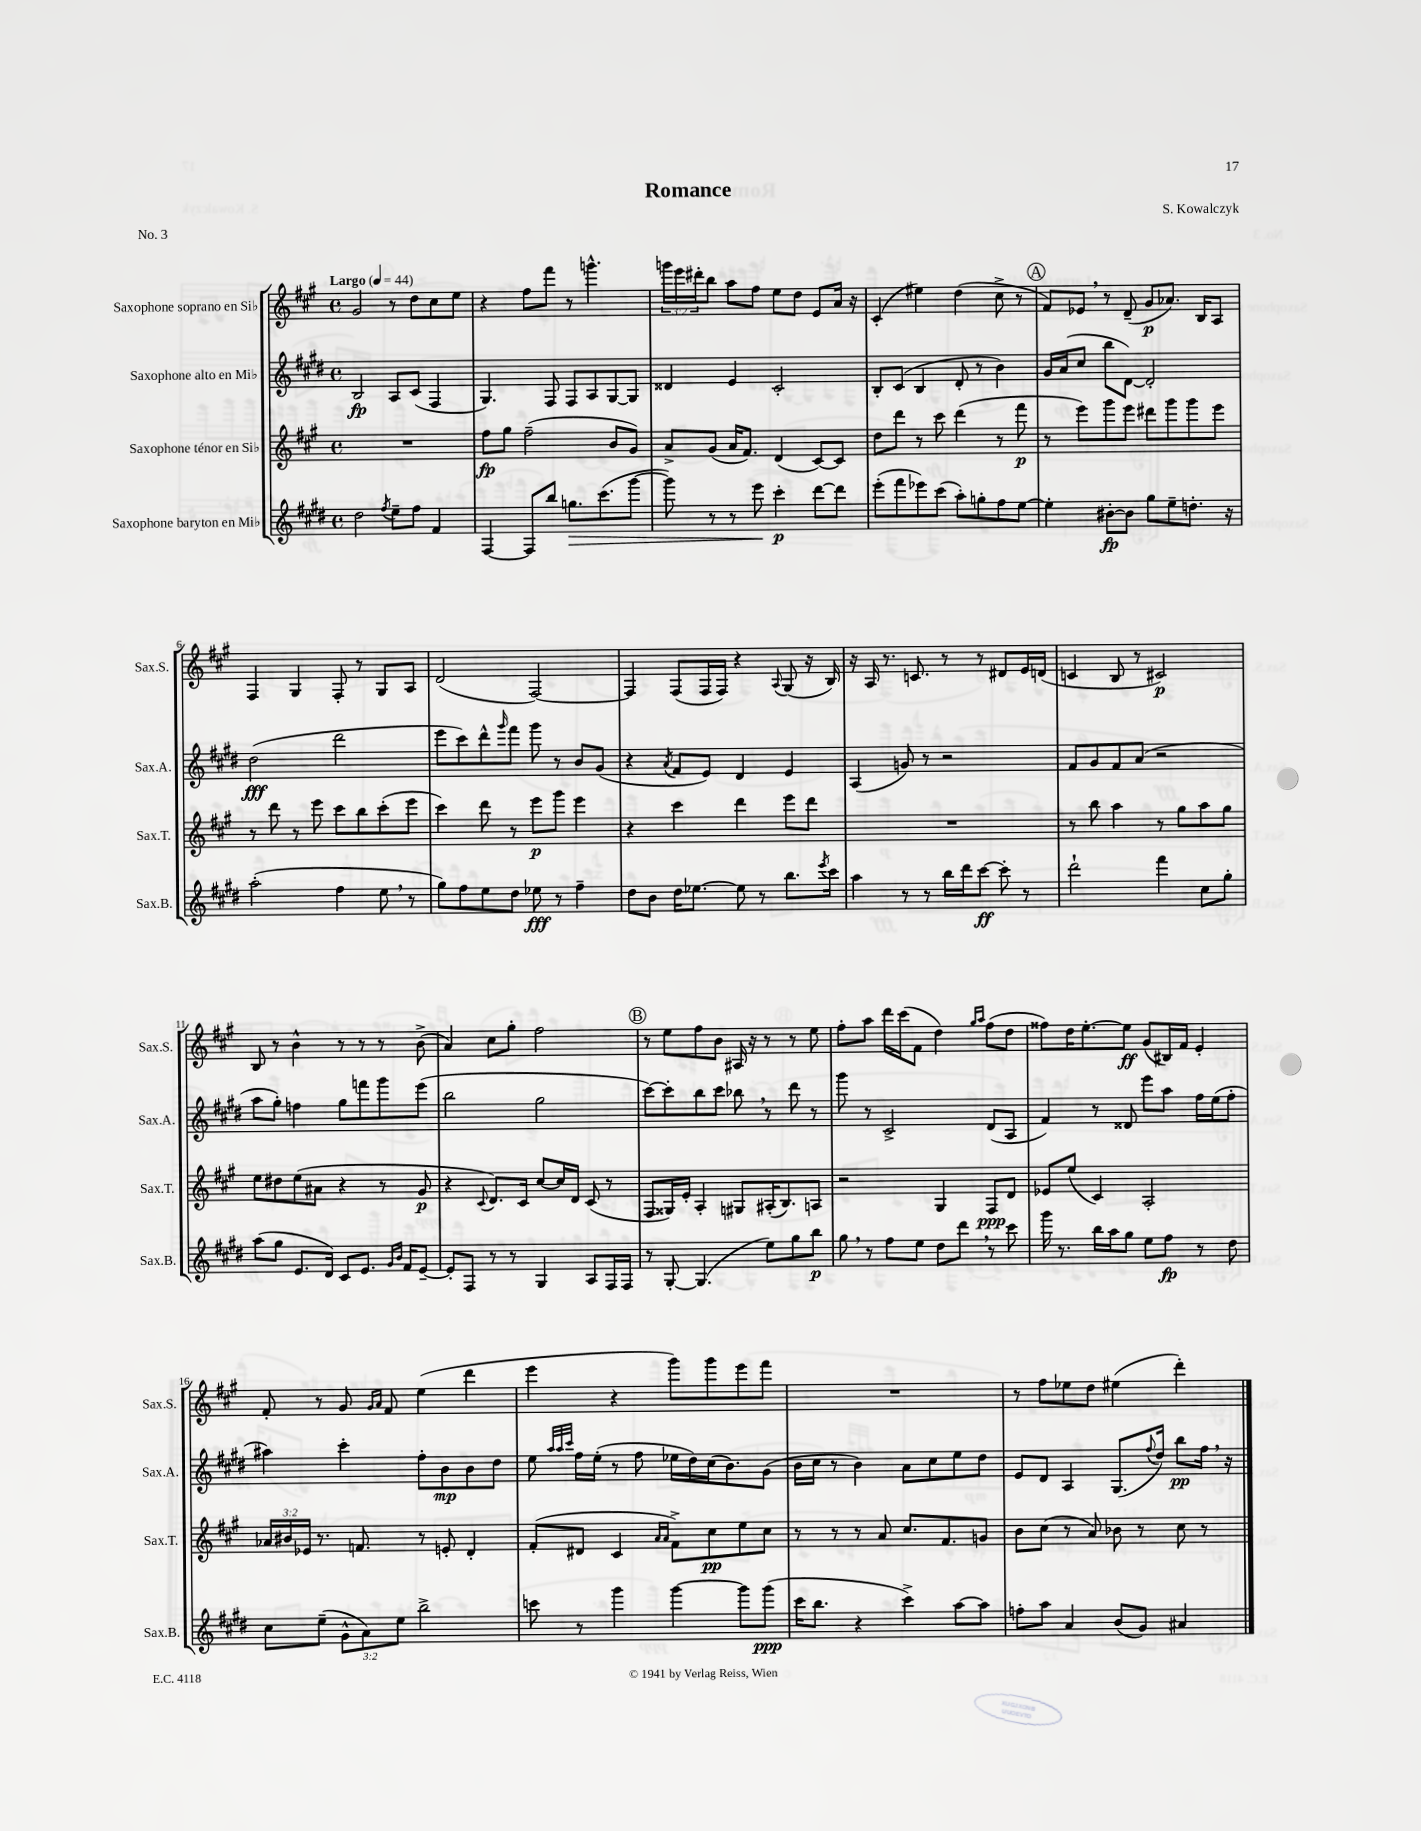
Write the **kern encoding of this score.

**kern	**dynam	**kern	**dynam	**kern	**dynam	**kern	**dynam
*part4	*part4	*part3	*part3	*part2	*part2	*part1	*part1
*staff4	*staff4	*staff3	*staff3	*staff2	*staff2	*staff1	*staff1
*I"Saxophone baryton en Mi♭	*	*I"Saxophone ténor en Si♭	*	*I"Saxophone alto en Mi♭	*	*I"Saxophone soprano en Si♭	*
*I'Sax.B.	*	*I'Sax.T.	*	*I'Sax.A.	*	*I'Sax.S.	*
*clefG2	*	*clefG2	*	*clefG2	*	*clefG2	*
*k[f#c#g#d#]	*	*k[f#c#g#]	*	*k[f#c#g#d#]	*	*k[f#c#g#]	*
*M4/4	*	*M4/4	*	*M4/4	*	*M4/4	*
*met(c)	*	*met(c)	*	*met(c)	*	*met(c)	*
*MM44	*	*MM44	*	*MM44	*	*MM44	*
=1	=1	=1	=1	=1	=1	=1	=1
!	!	!	!	!	!	!LO:TX:a:B:t=Largo	!
2dd#\	.	1r	.	2B/	fp	2g#/	.
8qff#/	.	.	.	.	.	.	.
8ee~\L	.	.	.	8A/L	.	8r	.
8ff#\J	.	.	.	(8c#/J	.	8dd\L	.
4f#/	.	.	.	4F#/	.	8cc#\	.
.	.	.	.	.	.	8ee\J	.
=2	=2	=2	=2	=2	=2	=2	=2
[4F#/	.	8ff#\L	fp	4.G#/)	.	4r	.
.	.	8gg#\J	.	.	.	.	.
8F#/L]	.	(2ff#~\	.	.	.	8ff#\L	.
8bb/J	.	.	.	8F#/	.	8fff#\J	.
!	!LO:HP:b	!	!	!	!	!	!
8.ggn\L	>	.	.	8F#/L	.	8r	.
.	.	.	.	8A/	.	4.gggn^^\	.
(8.ccc#\	.	.	.	.	.	.	.
.	.	8b/L	.	[8G#/	.	.	.
[8ggg#\J	.	8g#/J)	.	8G#/J]	.	.	.
=3	=3	=3	=3	=3	=3	=3	=3
8ggg#\])	.	8a^/L	.	4d##X/	.	24gggn\LL	.
.	.	.	.	.	.	24eee\	.
.	.	.	.	.	.	24ddd#X'\J	.
8r	.	(8g#/J	.	.	.	8bb\J	.
8r	.	16a/KL	.	4e/	.	8aa\L	.
.	.	8.f#/J)	.	.	.	.	.
8eee\	.	.	.	.	.	8ff#\J	.
4ccc#'\	] p	(4d/	.	2c#'/	.	8ee\L	.
.	.	.	.	.	.	8dd\J	.
[8ddd#\L	.	[8c#/L)	.	.	.	8e/L	.
8ddd#\J]	.	8c#/J]	.	.	.	16a/Jk	.
.	.	.	.	.	.	16r	.
=4	=4	=4	=4	=4	=4	=4	=4
(8eee'\L	.	8dd\L	.	8B'/L	.	(4c#'/	.
8fff#\	.	8ddd\J	.	(8c#/J	.	.	.
8eee-X\)	.	8r	.	4B/	.	4ee#X\)	.
(8ccc#\J	.	8ccc#\	.	.	.	.	.
8aa'\L)	.	(4ddd\	.	8d#'/	.	(4dd\	.
8ggn'\	.	.	.	8r	.	.	.
8ff#\	.	8r	.	4b\)	.	8cc#^\	.
[8ee\J	.	8fff#\	p	.	.	8r	.
!!LO:REH:place=s1:t=A
=5	=5	=5	=5	=5	=5	=5	=5
4ee'\]	.	8r	.	16g#/LL	.	8f#/L)	.
.	.	.	.	(16a/J	.	.	.
.	.	8eee\L)	.	8cc#/J	.	8e-X,/J	.
[8b#X'\L	fp	8ggg#\	.	8bb\L	.	8r	.
8b#\J]	.	8eee\J	.	[8d#\J)	.	(8d~/	.
8gg#\L	.	8ddd#X\L	.	2d#'/]	.	8g#/L	p
8ee~\	.	8ggg#\	.	.	.	8.a-X/J)	.
8.ddn'\J	.	8ggg#\	.	.	.	.	.
.	.	.	.	.	.	16B/KL	.
.	.	8eee\J	.	.	.	8A/J	.
16r	.	.	.	.	.	.	.
!!LO:LB:g=z
=6	=6	=6	=6	=6	=6	=6	=6
(2aa'\	.	8r	.	(2dd#\	fff	4F#/	.
.	.	8ddd\	.	.	.	.	.
.	.	8r	.	.	.	4G#/	.
.	.	8eee\	.	.	.	.	.
4ff#\	.	8ccc#\L	.	2ddd#\	.	8F#'/	.
.	.	8bb\	.	.	.	8r	.
8ee,\	.	(8ccc#'\	.	.	.	8G#/L	.
8r	.	8eee\J	.	.	.	8A/J	.
=7	=7	=7	=7	=7	=7	=7	=7
8gg#\L)	.	4ccc#\)	.	8eee\L	.	(2d/	.
8ff#\	.	.	.	8ccc#\)	.	.	.
8ee\	.	8ddd\	.	8ddd#^^\	.	.	.
.	.	.	.	16qqggg#/	.	.	.
8dd#\J	.	8r	.	8fff#\J	.	.	.
8ee-X\	fff	8eee\L	p	8ggg#\	.	[2F#/)	.
8r	.	8ggg#\J	.	8r	.	.	.
4ff#~\	.	4eee\	.	8b/L	.	.	.
.	.	.	.	(8g#/J	.	.	.
=8	=8	=8	=8	=8	=8	=8	=8
8dd#\L	.	4r	.	4r	.	4F#/]	.
8b\J	.	.	.	.	.	.	.
.	.	.	.	8qa/	.	.	.
16dd#\KL	.	4ccc#\	.	8f#/L	.	(8F#/L	.
[8.ee-X\J	.	.	.	.	.	.	.
.	.	.	.	8e/J)	.	16F#/L	.
.	.	.	.	.	.	16F#/JJ)	.
8ee-\]	.	4ddd\	.	4d#/	.	4r	.
8r	.	.	.	.	.	.	.
.	.	.	.	.	.	8qqA/	.
8.bb\L	.	8eee\L	.	4e/	.	(8G#/	.
.	.	8ddd\J	.	.	.	16r	.
8qeee/	.	.	.	.	.	.	.
16ccc#\Jk	.	.	.	.	.	16B/)	.
=9	=9	=9	=9	=9	=9	=9	=9
4aa\	.	1r	.	(4A/	.	16r	.
.	.	.	.	.	.	16A/	.
.	.	.	.	.	.	8.r	.
8r	.	.	.	8gn/)	.	.	.
.	.	.	.	.	.	8.cn/	.
8r	.	.	.	8r	.	.	.
16bb\LL	.	.	.	2r	.	8r	.
16ddd#\J	.	.	.	.	.	.	.
[8ccc#\J	ff	.	.	.	.	8r	.
8ccc#'\]	.	.	.	.	.	8d#X/L	.
8r	.	.	.	.	.	16e/L	.
.	.	.	.	.	.	(16dn/JJ	.
=10	=10	=10	=10	=10	=10	=10	=10
2ddd#`\	.	8r	.	8f#/L	.	4cn/	.
.	.	8bb\	.	8g#/	.	.	.
.	.	4aa\	.	8f#/	.	8B/	.
.	.	.	.	(8a/J	.	8r	.
4fff#\	.	8r	.	2r	.	2c#X/)	p
.	.	8gg#\L	.	.	.	.	.
8cc#\L	.	8aa\	.	.	.	.	.
8gg#'\J	.	8gg#\J	.	.	.	.	.
!!LO:LB:g=z
=11	=11	=11	=11	=11	=11	=11	=11
(8aa\L	.	8ee\L	.	8aa\L	.	8B/	.
8gg#\J	.	8dd#X\	.	8gg#'\J)	.	8r	.
8.e/L	.	(8ee\	.	4ffn\	.	4b^^\	.
.	.	8a#X\J	.	.	.	.	.
16d#/Jk)	.	.	.	.	.	.	.
8c#/L	.	4r	.	8gg#\L	.	8r	.
8.e/J	.	.	.	8fffn\	.	8r	.
.	.	8r	.	8ggg#\	.	8r	.
16qqg#/LL	.	.	.	.	.	.	.
16qqb/JJ	.	.	.	.	.	.	.
16f#/KL	.	.	.	.	.	.	.
[8e~/J	.	8g#/	p	(8eee\J	.	(8b^\	.
=12	=12	=12	=12	=12	=12	=12	=12
8e'/L]	.	4r	.	2bb\	.	4a/)	.
8F#/J	.	.	.	.	.	.	.
.	.	8qqc#/	.	.	.	.	.
8r	.	8.d/L)	.	.	.	8cc#\L	.
8r	.	.	.	.	.	8gg#'\J	.
.	.	16c#/Jk	.	.	.	.	.
4G#/	.	[8cc#/L	.	2gg#\	.	2ff#\	.
.	.	16cc#/L]	.	.	.	.	.
.	.	16d/JJ	.	.	.	.	.
8A/L	.	(8c#/	.	.	.	.	.
16F#/L	.	8r	.	.	.	.	.
16F#/JJ	.	.	.	.	.	.	.
!!LO:REH:place=s1:t=B
=13	=13	=13	=13	=13	=13	=13	=13
8r	.	8F#/L	.	[8ccc#\L)	.	8r	.
[8G#'/	.	16G##X/L)	.	8ccc#'\]	.	8ee\L	.
.	.	16e'/JJ	.	.	.	.	.
(4.G#/]	.	4A'/	.	8bb\	.	8ff#\	.
.	.	.	.	8ccc#\J	.	8b\J	.
.	.	8G#X/L	.	8bb-X,\	.	16A#X/	.
.	.	.	.	.	.	16r	.
8ee\L)	.	(16A#X'/K	.	8r	.	8r	.
.	.	8.B/)	.	.	.	.	.
8gg#\	.	.	.	8ddd#\	.	8r	.
8bb\J	p	8An/J	.	8r	.	8ee\	.
=14	=14	=14	=14	=14	=14	=14	=14
8gg#,\	.	2r	.	8ggg#\	.	8ff#'\L	.
8r	.	.	.	8r	.	8aa\J	.
8ff#\L	.	.	.	2c#^/	.	16ddd\LL	.
.	.	.	.	.	.	(16ccc#\J	.
8ee\J	.	.	.	.	.	8f#\J	.
8dd#\L	.	4G#/	.	.	.	4dd\)	.
8ddd#,\J	.	.	.	.	.	.	.
.	.	.	.	.	.	16qqgg#/LL	.
.	.	.	.	.	.	16qqaa/JJ	.
8r	.	8F#/L	ppp	(8d#/L	.	(8ff#\L	.
8ccc#\	.	8d/J	.	8A/J	.	8dd\J	.
=15	=15	=15	=15	=15	=15	=15	=15
16ggg#\	.	8e-X/L	.	4f#/)	.	8ff##X\L)	.
8.r	.	.	.	.	.	.	.
.	.	(8ee/J	.	.	.	16dd\K	.
.	.	.	.	.	.	[8.ee'\	.
16bb\LL	.	4c#/)	.	8r	.	.	.
16aa\J	.	.	.	.	.	.	.
8gg#\J	.	.	.	8d##X/	.	8ee\J]	ff
8ee\L	.	2A'/	.	8eee\L	.	(8g#/L	.
8ff#\J	fp	.	.	8aa\J	.	16B#X/L)	.
.	.	.	.	.	.	16f#/JJ	.
8r	.	.	.	16ff#\LL	.	4e'/	.
.	.	.	.	(16ee\J	.	.	.
8dd#\	.	.	.	8ff#'\J	.	.	.
!!LO:LB:g=z
=16	=16	=16	=16	=16	=16	=16	=16
8cc#\L	.	24a-X/LL	.	4aa#X\)	.	8f#'/	.
.	.	24b#X/	.	.	.	.	.
.	.	24e-X/JJ	.	.	.	.	.
(8ee~\J	.	8.r	.	.	.	8r	.
12g#^^\L	.	.	.	4ccc#'\	.	8g#/	.
.	.	8.fn/	.	.	.	.	.
12a\)	.	.	.	.	.	.	.
.	.	.	.	.	.	16qqg#/LL	.
.	.	.	.	.	.	16qqa/JJ	.
.	.	.	.	.	.	8f#/	.
12ee\J	.	.	.	.	.	.	.
2bb^\	.	8r	.	8ff#'\L	.	(4ee\	.
.	.	8en'/	.	8b\	mp	.	.
.	.	4d'/	.	8b\	.	4ddd\	.
.	.	.	.	8dd#\J	.	.	.
=17	=17	=17	=17	=17	=17	=17	=17
8cccn\	.	(8f#'/L	.	8ee\	.	4eee\	.
.	.	.	.	32qqaa/LLL	.	.	.
.	.	.	.	32qqaa/	.	.	.
.	.	.	.	32qqccc#/JJJ	.	.	.
8r	.	8d#X/J	.	16ff#\LL	.	.	.
.	.	.	.	(16ee'\JJ	.	.	.
4ggg#\	.	4c#/	.	8r	.	4r	.
.	.	.	.	8ff#\	.	.	.
.	.	16qqa/LL	.	.	.	.	.
.	.	16qqa/JJ	.	.	.	.	.
[4ggg#\	.	8f#^\L)	.	16ee-X\LL	.	8ggg#\L)	.
.	.	.	.	16dd#\)	.	.	.
.	.	8cc#\	pp	(16cc#\J	.	8ggg#\	.
.	.	.	.	8.b\)	.	.	.
8ggg#\L]	.	8ee\	.	.	.	8eee\	.
(8ggg#\J	ppp	8cc#\J	.	(8g#\J	.	8fff#\J	.
=18	=18	=18	=18	=18	=18	=18	=18
16ccc#\KL	.	8r	.	16b\LL	.	1r	.
8.bb\J	.	.	.	16cc#\JJ	.	.	.
.	.	8r	.	8r	.	.	.
4r	.	8r	.	4b\)	.	.	.
.	.	8a/	.	.	.	.	.
4ccc#^\)	.	8.cc#/L	.	8a\L	.	.	.
.	.	.	.	8cc#\	.	.	.
.	.	8.f#/	.	.	.	.	.
[8aa\L	.	.	.	8ee\	.	.	.
8aa\J]	.	8gn/J	.	8dd#\J	.	.	.
=19	=19	=19	=19	=19	=19	=19	=19
8ffn'\L	.	8b\L	.	8e/L	.	8r	.
8aa\J	.	(8cc#\J	.	8d#/J	.	8ff#\L	.
4a/	.	8r	.	4A/	.	8ee-X\	.
.	.	8a/)	.	.	.	8dd\J	.
(8b/L	.	8b-X\	.	(8.G#/L	.	(4ee#X\	.
8g#/J)	.	8r	.	.	.	.	.
.	.	.	.	8qqff#/	.	.	.
.	.	.	.	16dd#/Jk)	.	.	.
4a#X/	.	8cc#\	.	8bb\L	pp	4ddd'\)	.
.	.	8r	.	16ff#,\Jk	.	.	.
.	.	.	.	16r	.	.	.
==	==	==	==	==	==	==	==
*-	*-	*-	*-	*-	*-	*-	*-
